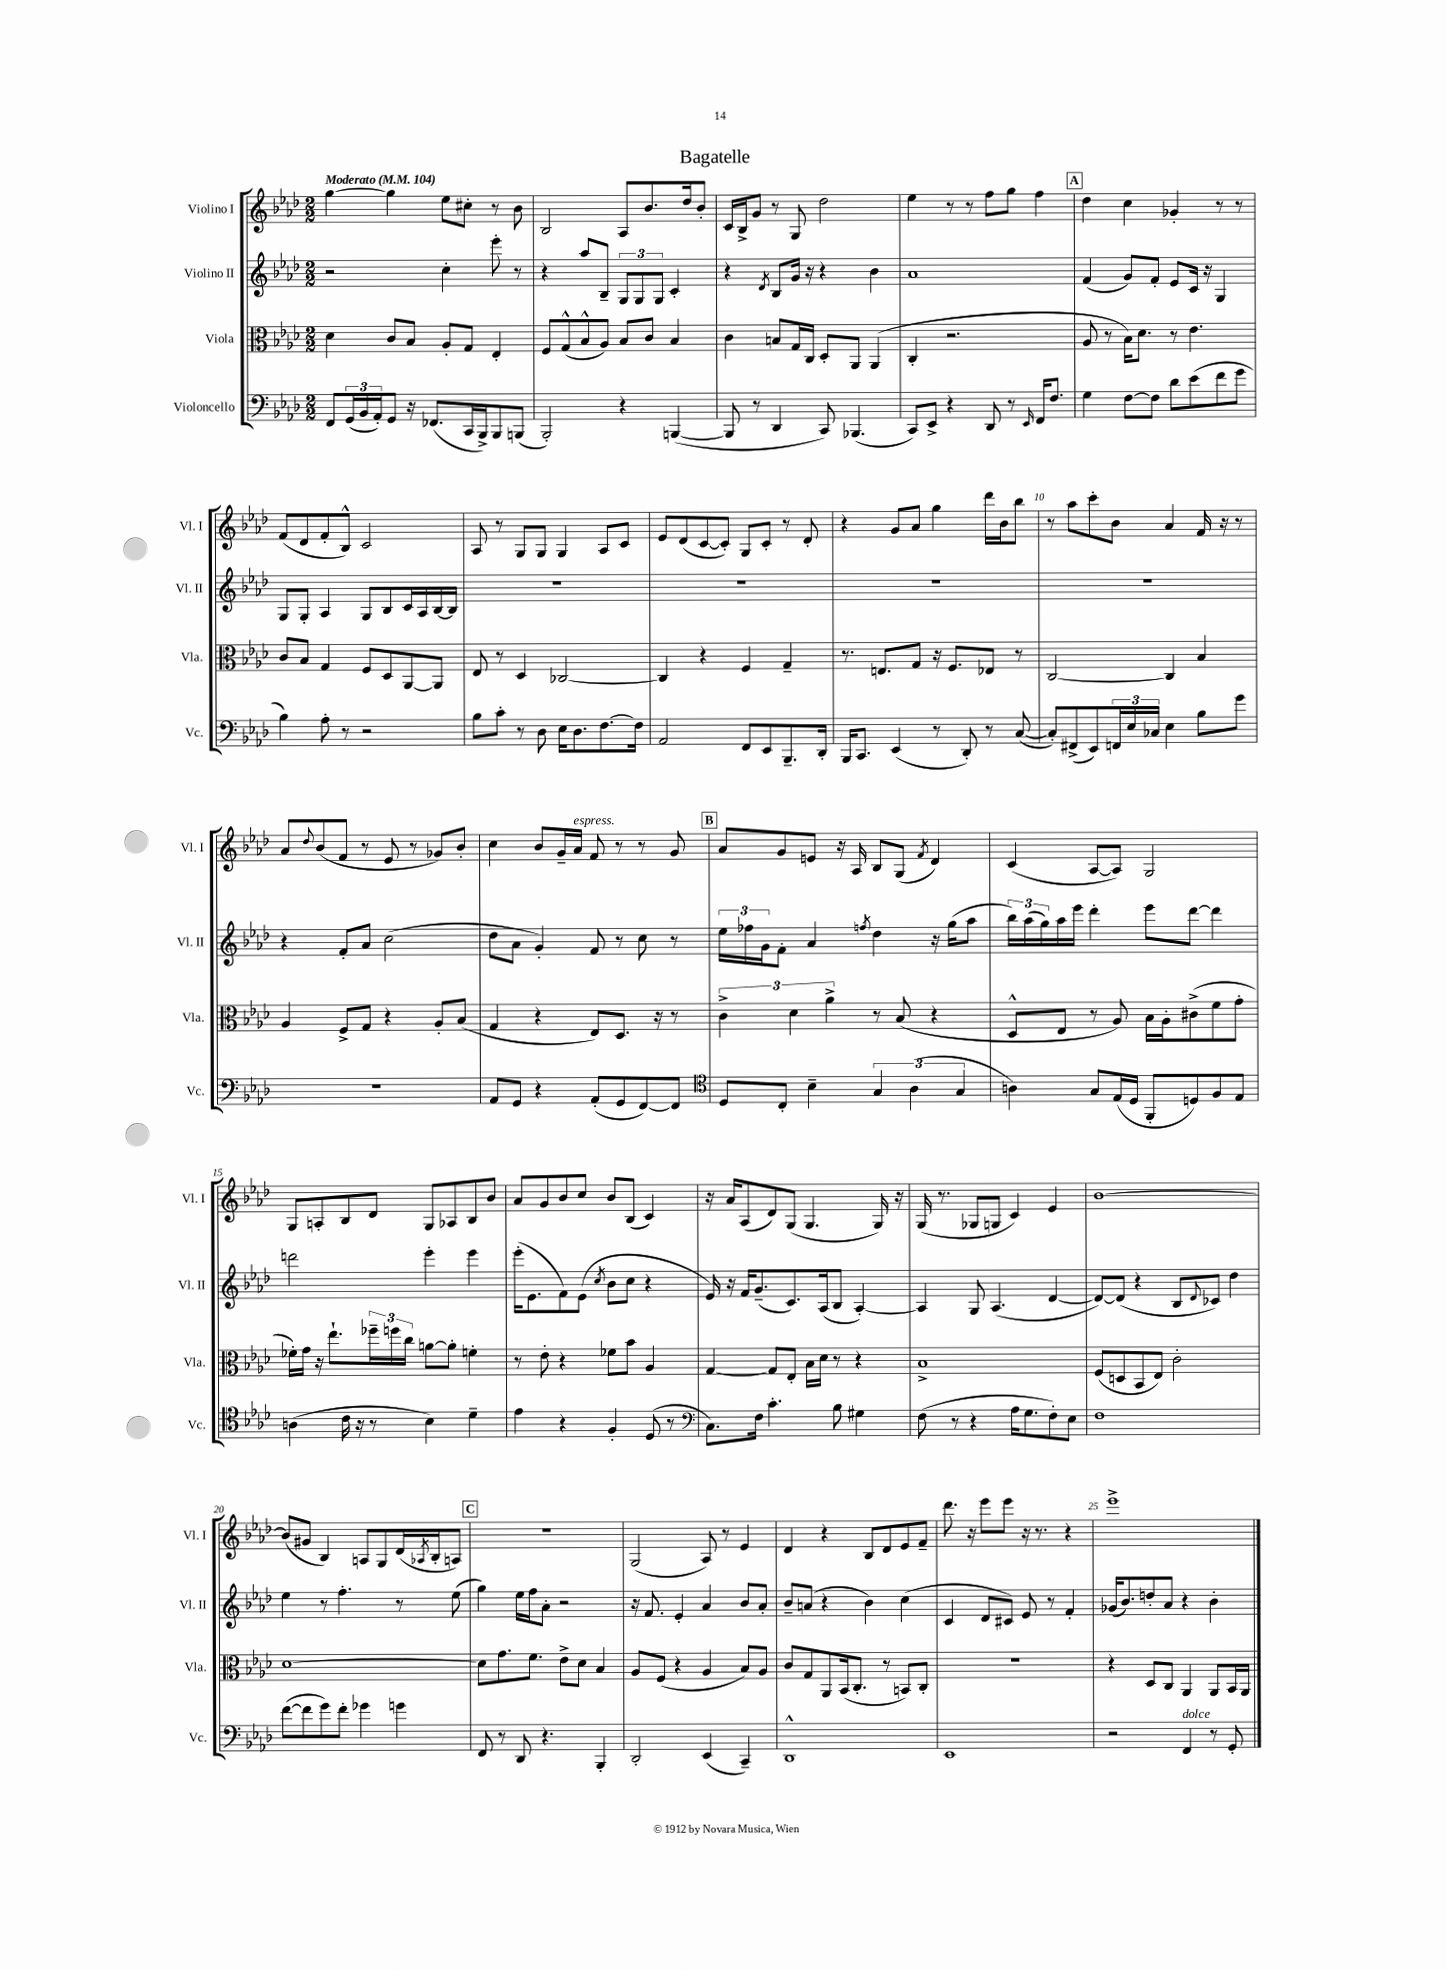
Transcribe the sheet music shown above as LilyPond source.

\header { title = "Bagatelle" }
<<
\new StaffGroup <<
\new Staff = "s0" \with { instrumentName = "Violino I" shortInstrumentName = "Vl. I" } {
    \clef treble \key aes \major \numericTimeSignature \time 2/2 \tempo "Moderato" 4 = 104
    g''4~ g''4 ees''8 cis''8-. r8 bes'8 |
    bes2 aes8 bes'8. des''16 bes'8-. |
    c'16 bes16-> g'8 r8 g8 des''2 |
    ees''4 r8 r8 f''8 g''8 f''4 |
    \mark \markup { \box "A" } des''4 c''4 ges'4-. r8 r8 |
    f'8( des'8 f'8-. bes8-^) c'2 |
    aes8 r8 g8 g8 g4 aes8 c'8 |
    ees'8 des'8( c'8~ c'8-.) g8 c'8-. r8 des'8-. |
    r4 g'8 aes'8 g''4 des'''16 bes'16 bes''8 |
    r8 aes''8 c'''8-. bes'8 aes'4 f'16 r16 r8 |
    aes'8 \appoggiatura { des''8 } bes'8( f'8 r8 ees'8 r8 ges'8) bes'8-. |
    c''4 bes'8 g'16-- aes'16^\markup { \italic "espress." } f'8 r8 r8 g'8 |
    \mark \markup { \box "B" } aes'8 g'8 e'8 r16 aes16 bes8 g8( \acciaccatura { f'8 } des'4) |
    c'4( aes8~ aes8) g2 |
    g8 a8-. bes8 des'8 g8 aes8 bes8 bes'8 |
    aes'8 g'8 bes'8 c''8 bes'8 bes8( c'4) |
    r16 aes'16 aes8( des'8) g8( g4. g16) r16 |
    g16( r8. ges8 g8 c'4) ees'4 |
    bes'1~ |
    bes'8( gis'8 bes4) a8 g8 des'16( \acciaccatura { aes8 } bes16-. a8) |
    \mark \markup { \box "C" } R1 |
    g2( aes8) r8 ees'4 |
    des'4 r4 bes8 des'8 ees'8 f'8-- |
    des'''8. r16 ees'''8 ees'''8 r16 r8. r4 |
    ees'''1-> \bar "|." |
}
\new Staff = "s1" \with { instrumentName = "Violino II" shortInstrumentName = "Vl. II" } {
    \clef treble \key aes \major \numericTimeSignature \time 2/2
    r2 c''4-. ees'''8-. r8 |
    r4 aes''8 bes8-- \tuplet 3/2 { g8 g8 g8 } c'4-. |
    r4 \acciaccatura { des'8 } bes8 g'16 r16 r4 bes'4 |
    aes'1 |
    \mark \markup { \box "A" } f'4( g'8) f'8-. ees'8 c'16 r16 g4 |
    g8 g8-. aes4 g8 bes8 c'16 aes16 bes16~ bes16 |
    R1 |
    R1 |
    R1 |
    R1 |
    r4 f'8-. aes'8 c''2( |
    des''8 aes'8 g'4-.) f'8 r8 c''8 r8 |
    \mark \markup { \box "B" } \tuplet 3/2 { ees''16 fes''16 g'16 } f'8-. aes'4 \acciaccatura { f''8 } des''4 r16 g''16( aes''8 |
    \tuplet 3/2 { bes''16) aes''16( g''16) } aes''16 ees'''16 des'''4-. ees'''8 des'''8~ des'''4 |
    d'''2 ees'''4-. ees'''4 |
    ees'''16-.( ees'8. f'8) ees'8( \acciaccatura { c''8 } bes'8 c''8 r4 |
    ees'16) r16 f'16 g'8.--( c'8.) aes16( bes8 aes4~-.) |
    aes4 g8 aes4.( des'4~ |
    des'8~) des'8( r4 bes8 \appoggiatura { des'8 } ces'8) des''4 |
    ees''4 r8 f''4.-. r8 ees''8( |
    \mark \markup { \box "C" } g''4) ees''16 f''16 aes'8-. r2 |
    r16 f'8. ees'4-. aes'4 bes'8 aes'8-. |
    bes'8-- a'8( r4 bes'4) c''4( |
    c'4 des'8 cis'8) ees'8 r8 f'4-. |
    ges'16( bes'8.) d''8-. aes'8 r4 bes'4-. \bar "|." |
}
\new Staff = "s2" \with { instrumentName = "Viola" shortInstrumentName = "Vla." } {
    \clef alto \key aes \major \numericTimeSignature \time 2/2
    des'4 c'8 bes8 aes8-. g8 ees4-. |
    f8 g8-^( bes8-^ aes8) bes8 c'8 bes4 |
    c'4 b8 g16 c16 des8-. aes,8 aes,4( |
    c4-. r2. |
    \mark \markup { \box "A" } aes8 r8 bes16) des'8. r8 ees'4. |
    c'8 bes8 g4 f8 des8 aes,8~ aes,8 |
    ees8 r8 des4 ces2~ |
    ces4 r4 f4 g4-- |
    r8. e8. g8 r16 f8. ees8 r8 |
    c2~ c4 bes4 |
    aes4 f8-> g8 r4 aes8-. bes8( |
    g4 r4 ees8) des8. r16 r8 |
    \mark \markup { \box "B" } \tuplet 3/2 { c'4-> des'4 aes'4-> } r8 bes8( r4 |
    des8-^ ees8 r8 aes8) bes16 aes16-. cis'8->( f'8 g'8-. |
    fes'16-.) g'16 r16 ees''8.-! \tuplet 3/2 { fes''16-- f''16 c''16 } a'8~ a'8-. f'4-. |
    r8 ees'8-. r4 fes'8 bes'8 aes4 |
    g4~ g8 ees8-. bes16 des'16 r8 r4 |
    bes1-> |
    f8( d8 bes,8 ees8) c'2-. |
    des'1~ |
    \mark \markup { \box "C" } des'8 g'8. f'8. ees'8-> des'8 bes4 |
    aes8 f8( r4 aes4 bes8) aes8 |
    c'8 g8 aes,8 bes,16( c8.-. r8 b,8) c8-. |
    r1 |
    r4 des8 c8 aes,4 aes,8 bes,16 aes,16 \bar "|." |
}
\new Staff = "s3" \with { instrumentName = "Violoncello" shortInstrumentName = "Vc." } {
    \clef bass \key aes \major \numericTimeSignature \time 2/2
    f,8 \tuplet 3/2 { g,16( bes,16 aes,16-.) } g,8 r16 fes,8.( c,16 bes,,16->) bes,,8 b,,8( |
    bes,,2-.) r4 b,,4~( |
    b,,8 r8 des,4 c,8) bes,,4.( |
    c,8) ees,8-> r4 des,8 r8 \grace { ees,16 } f,16 f8. |
    \mark \markup { \box "A" } g4 f8~ f8 des'8 ees'8( f'8 g'8 |
    bes4) aes8-. r8 r2 |
    bes8 c'8-. r8 des8 ees16 des8. f8.~ f16 |
    aes,2 f,8 ees,8 bes,,8.-- des,16-. |
    bes,,16 c,8. ees,4( r8 des,8-.) r8 c8~( |
    c8-.) fis,8->( ees,8) \tuplet 3/2 { f,16 ees16 ces16 } ees4 bes8 g'8 |
    R1 |
    aes,8 g,8 r4 aes,8-.( g,8 f,8~) f,8 |
    \mark \markup { \box "B" } \clef tenor des8 c8-. bes4-- \tuplet 3/2 { g4 aes4( g4 } |
    a4) g8 ees16( des16 f,8-. d8) f8 ees8 |
    a4( c'16 r16 r8 bes4) des'4-- |
    ees'4 r4 f4-. des8( r8 |
    \clef bass c8.) f16 c'4.-. bes8 gis4 |
    f8( r8 r4 aes16 g8. f8-.) ees8 |
    f1 |
    f'8~( f'8 g'8) f'8-. ges'4 g'4 |
    \mark \markup { \box "C" } f,8 r8 des,8 r4. bes,,4-. |
    des,2-. ees,4( c,4--) |
    des,1-^ |
    ees,1 |
    r2 f,4^\markup { \italic "dolce" } r8 g,8-. \bar "|." |
}
>>
>>
\layout { \context { \Score \override BarNumber.break-visibility = ##(#f #t #t) barNumberVisibility = #(every-nth-bar-number-visible 5) } }
